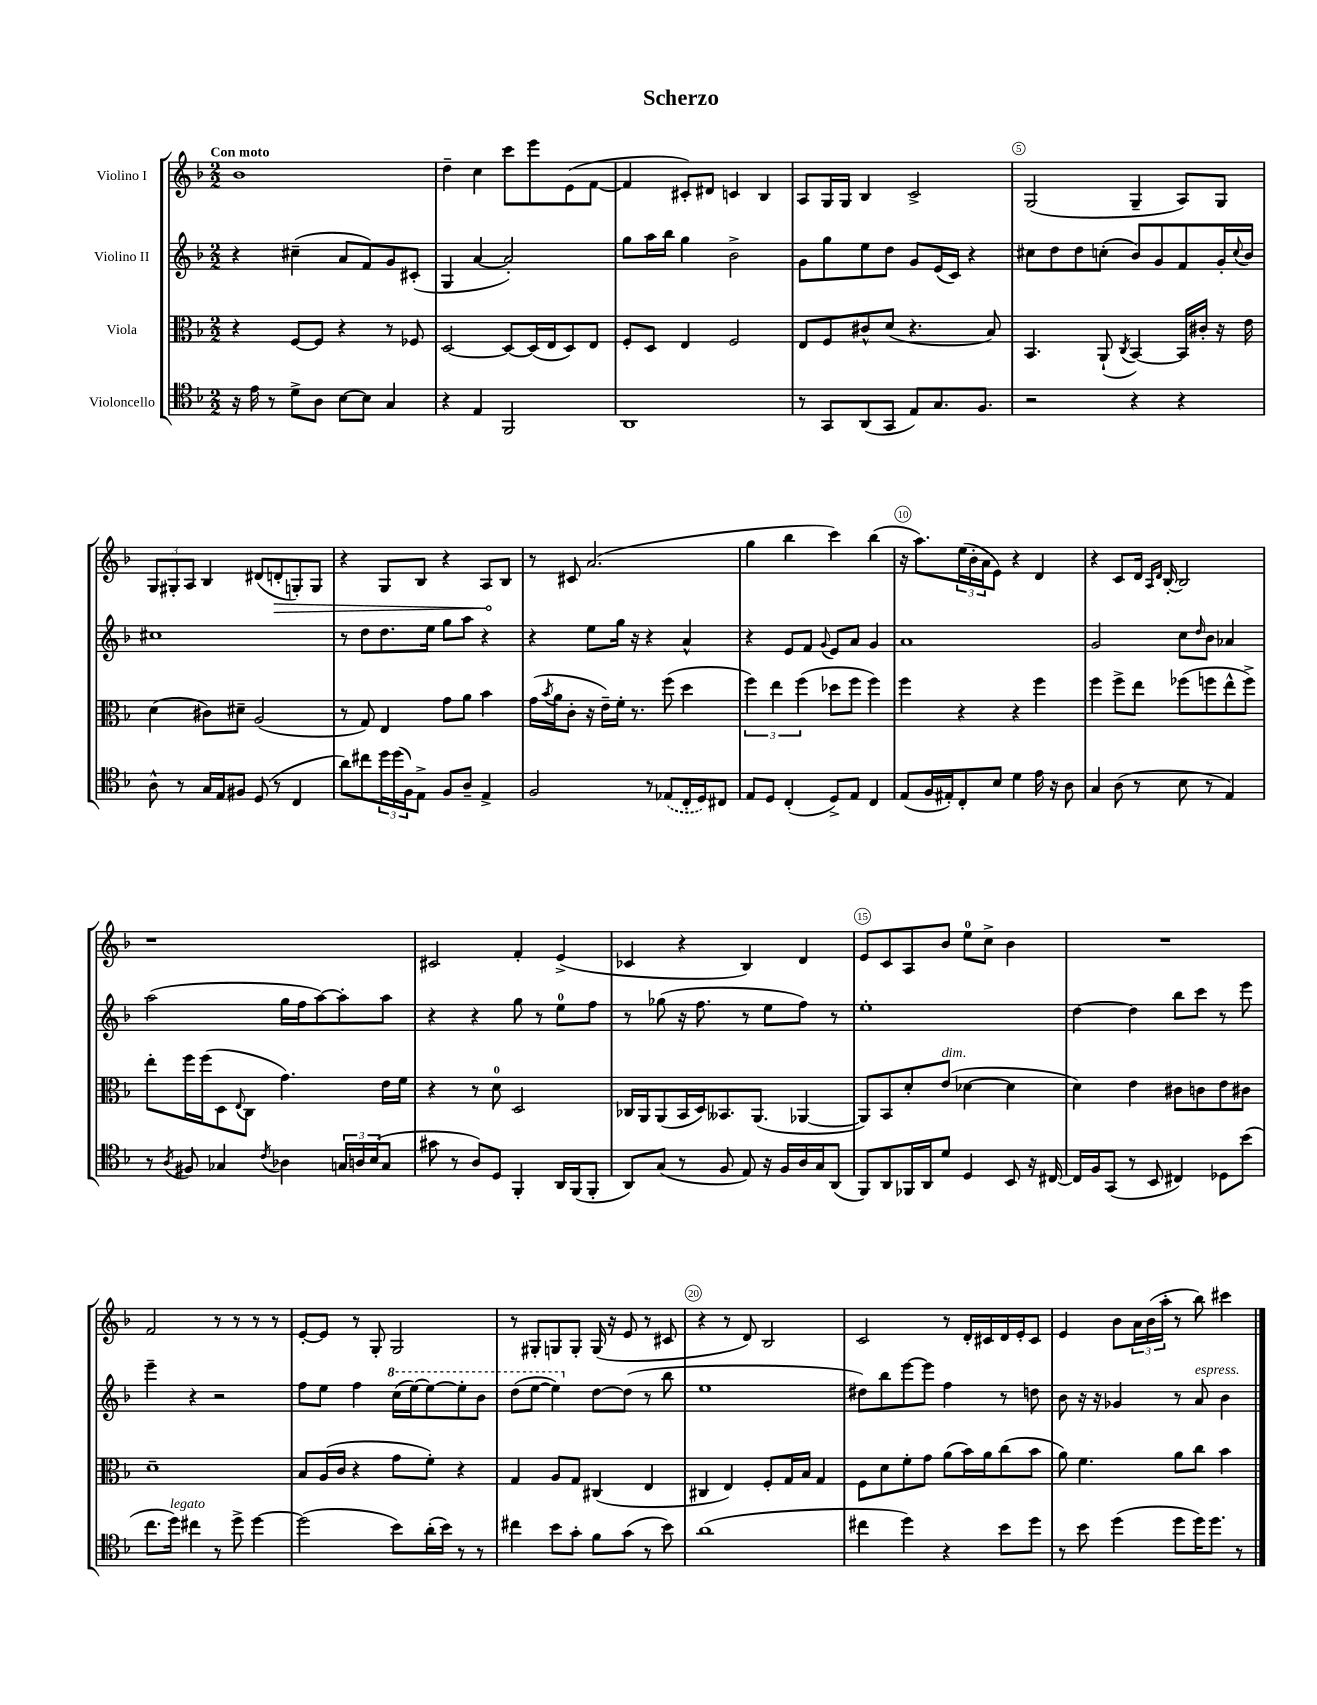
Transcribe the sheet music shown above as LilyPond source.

\header { title = "Scherzo" }
<<
\new StaffGroup <<
\new Staff = "s0" \with { instrumentName = "Violino I" } {
    \clef treble \key f \major \numericTimeSignature \time 2/2 \tempo "Con moto"
    bes'1 |
    d''4-- c''4 c'''8 e'''8 e'8( f'8~ |
    f'4 cis'8-.) dis'8 c'4 bes4 |
    a8 g16 g16 bes4 c'2-> |
    g2( g4-- a8) g8 |
    \tuplet 3/2 { g8 gis8-. a8 } bes4 dis'8( \once \override Hairpin.circled-tip = ##t d'8-.\> g8-.) g8 |
    r4 g8 bes8 r4 a8\! bes8 |
    r8 cis'8 a'2.( |
    g''4 bes''4 c'''4) bes''4( |
    r16 a''8.) \tuplet 3/2 { e''16( bes'16-. a'16 } e'8) r4 d'4 |
    r4 c'8 d'16 \grace { a16 d'16 } bes16~-. bes2 |
    r1 |
    cis'2 f'4-. e'4->( |
    ces'4 r4 bes4) d'4 |
    e'8 c'8 a8 bes'8 e''8-0 c''8-> bes'4 |
    R1 |
    f'2 r8 r8 r8 r8 |
    e'8~-. e'8 r8 g8-. g2 |
    r8 gis8-. g8 g8-. g16( r16 e'8 r8 cis'8 |
    r4 r8 d'8) bes2 |
    c'2 r8 d'16-. cis'16 d'16 e'16-. cis'8 |
    e'4 bes'8 \tuplet 3/2 { a'16 bes'16( a''16-. } r8 bes''8) cis'''4 \bar "|." |
}
\new Staff = "s1" \with { instrumentName = "Violino II" } {
    \clef treble \key f \major \numericTimeSignature \time 2/2
    r4 cis''4--( a'8 f'8) g'8 cis'8-.( |
    g4 a'4~ a'2-.) |
    g''8 a''16 bes''16 g''4 bes'2-> |
    g'8 g''8 e''8 d''8 g'8 e'16( c'16) r4 |
    cis''8 d''8 d''8 c''8-.( bes'8) g'8 f'8 g'16-. \appoggiatura { c''8 } bes'16 |
    cis''1 |
    r8 d''8 d''8. e''16 g''8 a''8 r4 |
    r4 e''8 g''16 r16 r4 a'4-^ |
    r4 e'8 f'8 \appoggiatura { g'8 } e'8 a'8 g'4 |
    a'1 |
    g'2 c''8 \grace { d''16 } bes'8 aes'4 |
    a''2( g''16 f''16 a''8~) a''8-. a''8 |
    r4 r4 g''8 r8 e''8-0 f''8 |
    r8 ges''8( r16 f''8. r8 e''8 f''8) r8 |
    e''1-. |
    d''4~ d''4 bes''8 c'''8 r8 e'''8 |
    e'''4-- r4 r2 |
    f''8 e''8 f''4 \ottava #1 c'''16( e'''16~) e'''8~ e'''8-. bes''8 |
    d'''8( e'''8~ e'''4) \ottava #0 d''8~ d''8( r8 bes''8 |
    e''1 |
    dis''8) bes''8 e'''8~ e'''8 f''4 r8 d''8 |
    bes'8 r16 r16 ges'4 r8 a'8^\markup { \italic "espress." } bes'4 \bar "|." |
}
\new Staff = "s2" \with { instrumentName = "Viola" } {
    \clef alto \key f \major \numericTimeSignature \time 2/2
    r4 f8~ f8 r4 r8 fes8 |
    d2~ d8~ d16( e16 d8) e8 |
    f8-. d8 e4 f2 |
    e8 f8 cis'8-^ d'8( r4. bes8) |
    bes,4. a,8-!( \acciaccatura { c8 } bes,4~) bes,16 cis'16-. r16 e'16 |
    d'4( cis'8) dis'8-- a2( |
    r8 g8) e4 g'8 a'8 bes'4 |
    g'16( \acciaccatura { bes'8 } a'16 c'8-. r16 e'16--) f'16-. r8. f''8( d''4 |
    \tuplet 3/2 { f''4) e''4 f''4( } des''8 f''8 f''4) |
    f''4 r4 r4 f''4 |
    f''4 f''8-> e''8 fes''8( f''8 e''8-^ f''8->) |
    e''8-. f''16 f''16( d8 \appoggiatura { e8 } c8 g'4.) e'16 f'16 |
    r4 r8 d'8-0 d2 |
    ces16 a,16 a,8( bes,16 d16) beses,8. a,8.( aes,4~ |
    aes,8) bes,8 d'8-. e'8^\markup { \italic "dim." }( des'4~ des'4 |
    d'4) e'4 cis'8 c'8 e'8 cis'8 |
    d'1-- |
    bes8 a16( c'16 r4 g'8 f'8-.) r4 |
    g4 a8 g8 cis4( e4 |
    cis4 e4) f8-. g16 bes16 g4 |
    f8 d'8 f'8-. g'8 a'8( bes'16) a'16 c''8( bes'8 |
    a'8) f'4. a'8 c''8 bes'4 \bar "|." |
}
\new Staff = "s3" \with { instrumentName = "Violoncello" } {
    \clef tenor \key f \major \numericTimeSignature \time 2/2
    r16 e'16 r8 d'8-> a8 bes8~ bes8 g4 |
    r4 e4 f,2 |
    a,1 |
    r8 g,8 a,8( g,8 e8) g8. f8. |
    r2 r4 r4 |
    a8-^ r8 g16 e16 fis8 d8( r8 c4 |
    a'8) cis''8 \tuplet 3/2 { d''16 d''16( f16) } e8-> f8 a8-- e4-> |
    f2 r8 \once \slurDashed ees8( c16-. d16) cis8 |
    e8 d8 c4-.( d8->) e8 c4 |
    e8( f16 eis16-.) c8-. bes8 d'4 e'16 r16 a8 |
    g4 a8( r8 bes8 r8 e4) |
    r8 \acciaccatura { a8 } fis8 ges4 \acciaccatura { c'8 } aes4 \tuplet 3/2 { g16 a16 bes16( } g8 |
    gis'8 r8 a8) d8 f,4-. a,16 f,16( f,8-. |
    a,8) g8( r8 f8 e8) r16 f16 a16 g16 a,8( |
    f,8) a,8 fes,16 a,16 d'8 d4 bes,8 r16 cis16~ |
    cis16 f16 g,8( r8 bes,8 cis4) des8 bes'8( |
    c''8. d''16^\markup { \italic "legato" }) cis''4 r8 d''8-> d''4~ |
    d''2( bes'8) a'16-.( bes'16) r8 r8 |
    cis''4 bes'8 g'8-. f'8 g'8( r8 bes'8) |
    a'1( |
    cis''4 d''4) r4 bes'8 d''8 |
    r8 bes'8 d''4( d''8 d''16) d''8. r8 \bar "|." |
}
>>
>>
\layout { \context { \Score \override BarNumber.break-visibility = ##(#f #t #t) barNumberVisibility = #(every-nth-bar-number-visible 5) \override BarNumber.stencil = #(make-stencil-circler 0.1 0.3 ly:text-interface::print) } }
